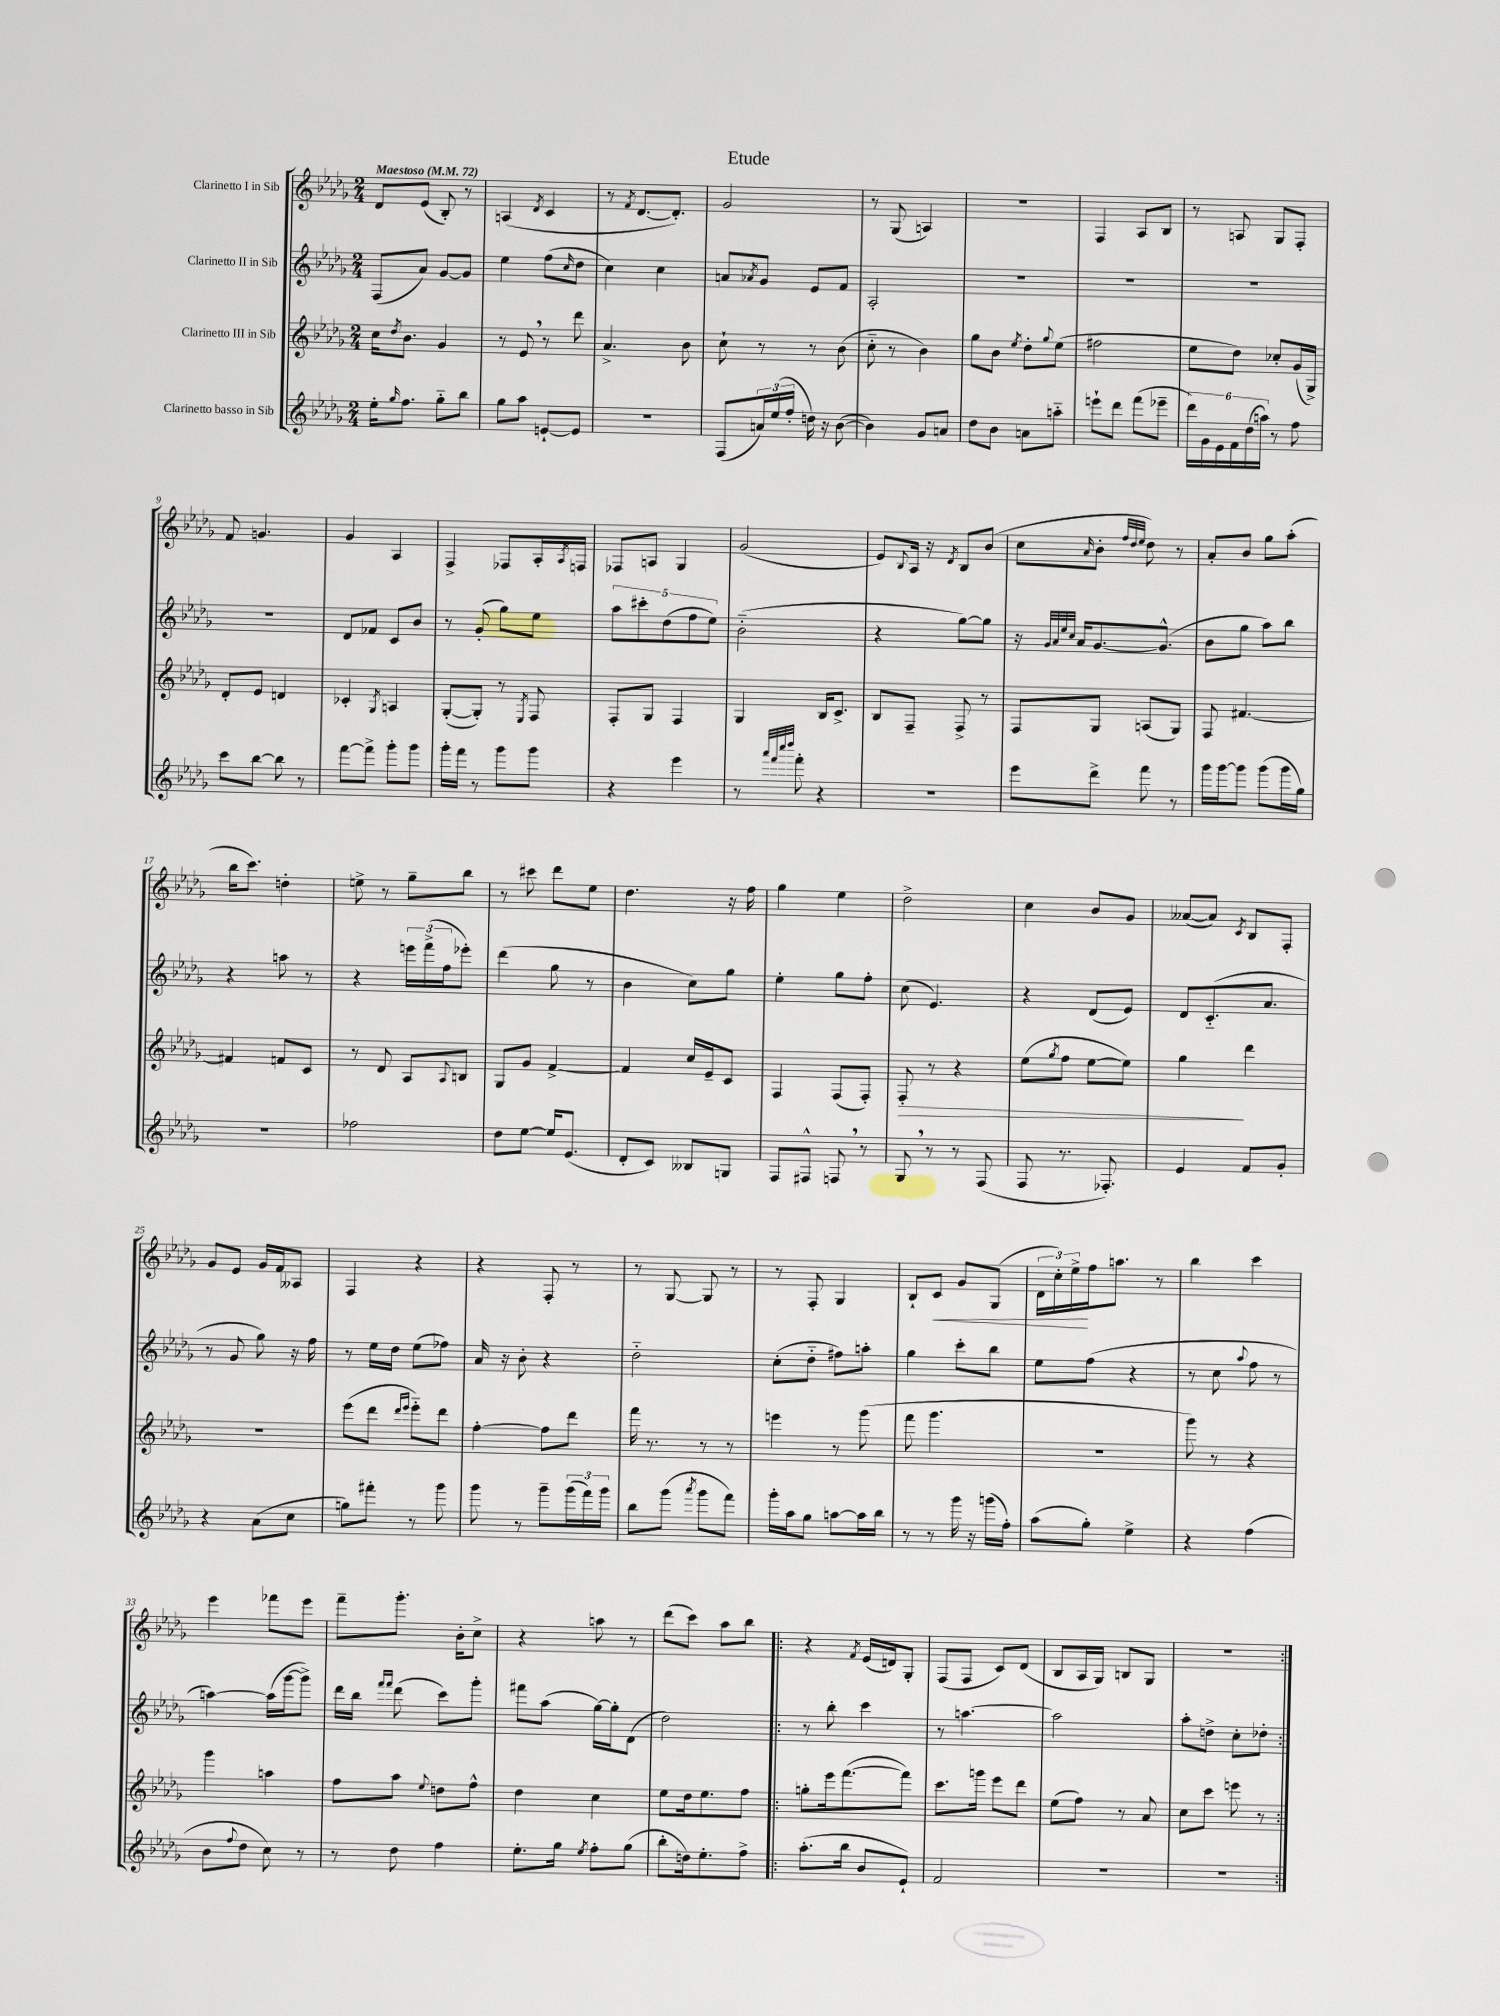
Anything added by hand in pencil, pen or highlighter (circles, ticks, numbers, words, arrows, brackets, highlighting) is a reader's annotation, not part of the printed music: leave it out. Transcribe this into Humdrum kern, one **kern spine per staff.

**kern	**kern	**kern	**kern
*staff4	*staff3	*staff2	*staff1
*clefG2	*clefG2	*clefG2	*clefG2
*k[b-e-a-d-g-]	*k[b-e-a-d-g-]	*k[b-e-a-d-g-]	*k[b-e-a-d-g-]
*M2/4	*M2/4	*M2/4	*M2/4
*MM72	*MM72	*MM72	*MM72
16ee-'\LK	16cc\LK	(8F/L	8d-/L
16qqgg-/	8qdd-/	.	.
8.ff\J	8.b-\J	.	.
.	.	8a-/J)	(8e-/J
8gg-'~\L	4g-/	[8g-/L	8B-'/)
8bb-\J	.	8g-/]J	8r
=	=	=	=
8gg-\L	8r	4ee-\	(4A/
8aa-\J	8e-/	.	.
.	.	.	8qd-/
[8e`/L	8r	(8ff\L	4c/
.	.	16qqcc/	.
8e/]J	8ddd-\	8dd-\J	.
=	=	=	=
2r	4.a-^/	4cc\)	8r
.	.	.	8qf/
.	.	.	[8.d-/L
.	.	4cc\	.
.	.	.	8.d-'/]J)
.	8b-\	.	.
=	=	=	=
(8F/L	8cc`\	8a/L	2g-/
.	.	8qa-/	.
24a/L)	8r	8g-/J	.
(24ee-/	.	.	.
24ff'/JJ	.	.	.
16dd\)	8r	8e-/L	.
16r	.	.	.
([8b-\	(8b-\	8f/J	.
=	=	=	=
4b-\])	8cc'~\	2A-'/	8r
.	8r	.	(8G-/
8g-/L	4b-\)	.	4A/)
8a/J	.	.	.
=	=	=	=
8dd-\L	8gg-\L	2r	2r
8b-\J	8b-\J	.	.
.	8qee-/	.	.
8a\L	8dd-'\L	.	.
.	8qqgg-/	.	.
8aa'~\J	(8ee-\J	.	.
=	=	=	=
8eee`\L	2ff#\	2r	4F/
8ddd-\J	.	.	.
(8fff\L	.	.	8A-/L
8eee-~\J	.	.	8B-/J
=	=	=	=
24ddd-\LL)	8ee-\L	2r	8r
24g-\	.	.	.
24e-\	.	.	.
24f\	8dd-\J)	.	8A/
(24dd-\	.	.	.
24aa\JJ)	.	.	.
8r	8cc-'/L	.	8G-/L
8ff\	(16g-/L	.	8F'/J
.	16G-^/JJ)	.	.
=	=	=	=
8ccc\L	8d-'/L	2r	8f/
[8bb-\J	8e-/J	.	4.g/
8bb-\]	4d/	.	.
8r	.	.	.
=	=	=	=
[8fff\L	4c-'/	8d-/L	4g-/
8fff^\]J	.	8f-/J	.
.	8qG-/	.	.
8ggg-'\L	4A/	8c/L	4A-/
8ggg-\J	.	8b-/J	.
=	=	=	=
16ggg-'\LL	([8G-'/L	8r	4F^/
16fff\JJ	.	.	.
8r	8G-'/]J)	(8g-'/	.
8ggg-\L	8r	8gg-\L)	8F-/L
.	8qE-/	.	.
8ggg-\J	8F/	8ee-\J	16A-'/L
.	.	.	8qA-/
.	.	.	16F/JJ
=	=	=	=
4r	8F'/L	10aa-\L	8F-/L
.	.	10ccc#'\	.
.	8G-/J	.	8A/J
.	.	(10dd-\	.
4eee-\	4F/	.	4G-/
.	.	10ff\	.
.	.	10ee-\J)	.
=	=	=	=
8r	4G-/	(2b-'~\	(2g-/
32qqaaa-/LLL	.	.	.
32qqfff/	.	.	.
32qqcccc/	.	.	.
32qqdddd-/JJJ	.	.	.
8fff'\	.	.	.
4r	16B-/LK	.	.
.	8.c^/J	.	.
=	=	=	=
2r	8B-/L	4r	8e-/L)
.	.	.	8qqB-/
.	8F~/J	.	16A-/Jk
.	.	.	16r
.	.	.	8qd-/
.	8F^/	[8gg-\L)	8B-/L
.	8r	8gg-\]J	(8b-/J
=	=	=	=
8eee-\L	8F/L	16r	8cc\L
.	.	32qqg-/LLL	.
.	.	32qqa-/	.
.	.	32qqee-/	.
.	.	32qqcc/JJJ	.
.	.	16a-/LK	.
.	.	.	16qqa-/
8ddd-^\J	8G-/J	[8.g-/	8b-'\J
.	.	.	32qqff/LLL
.	.	.	32qqdd-/
.	.	.	32qqee-/JJJ
8fff\	(8A/L	.	8dd-\)
.	.	(8.g-^^/]J	.
8r	8G-/J)	.	8r
=	=	=	=
16ggg-\LL	8F/	8b-\L	8a-'/L
[16ggg-\J	.	.	.
8ggg-\]J	[4.f#/	8gg-\J	8b-/J
(8ggg-\L	.	8aa-\L)	8gg-\L
16ggg-\L	.	8bb-\J	(8aa-'\J
16gg-\JJ)	.	.	.
=	=	=	=
2r	4f#/]	4r	16bb-\LK
.	.	.	8.ccc\J)
.	8f/L	8aa\	4dd'\
.	8c/J	8r	.
=	=	=	=
2ff-\	8r	4r	8ee^\
.	8d-/	.	8r
.	8A-/L	24eee\LL	8gg-~\L
.	.	(24fff^\	.
.	.	24ff\J	.
.	8qqA-/	.	.
.	8B/J	8eee-'\J)	8bb-\J
=	=	=	=
8dd-\L	8G-/L	(4ddd-\	8r
[8ee-\J	8g-/J	.	8ccc#\
16ee-/]LK	[4f^/	8gg-\	8ddd-\L
(8.e-/J	.	.	.
.	.	8r	8ee-\J
=	=	=	=
8d-'/L	4f/]	4b-\	4.dd-\
8c/J)	.	.	.
8B--/L	16cc/LL	8cc\L)	.
.	16e-~/J	.	.
8G/J	8c/J	8gg-\J	16r
.	.	.	16ff\
=	=	=	=
8F/L	4F/	4ee-'\	4gg-\
8F#^^/J	.	.	.
8F/	(8F/L	8gg-\L	4ee-\
8r	8F'/J)	8ff'\J	.
=	=	=	=
8G-/	8F'/	(8cc\	2dd-^\
8r	8r	4.e-/)	.
8r	4r	.	.
(8F/	.	.	.
=	=	=	=
8F/	(8ee-\L	4r	4cc\
.	8qgg-/	.	.
8.r	8ff\J	.	.
.	[8ee-\L	(8d-/L	8b-/L
8.F-'/)	.	.	.
.	8ee-\]J)	8e-/J)	8g-/J
=	=	=	=
4e-/	4gg-\	8d-/L	([8a--/L
.	.	(8.c'~/	8a--/]J)
.	.	.	8qc/
8f/L	4ddd-\	.	8B-/L
.	.	8.a-/J	.
8g-'/J	.	.	8F'/J
=	=	=	=
4r	2r	8r	8g-/L
.	.	8g-/	8e-/J
(8a-\L	.	8gg-\)	16g-/LL
.	.	.	16f/J
8cc\J	.	16r	8A--/J
.	.	16ff\	.
=	=	=	=
8gg\L)	(8eee-\L	8r	4F/
8fff#'\J	8ddd-\J	16ee-\LL	.
.	.	16dd-\JJ	.
.	16qqddd-/LL	.	.
.	16qqeee-/JJ	.	.
8r	8eee-'~\L)	(8ee-\L	4r
8ggg-\	8ddd-\J	8ff-\J)	.
=	=	=	=
8ggg-\	[4ff'\	16a-/	4r
.	.	16r	.
8r	.	8b-'\	.
8ggg-~\L	8ff\]L	4r	8F'/
(24ggg-\L	8ddd-\J	.	8r
24fff\)	.	.	.
24ggg-\JJ	.	.	.
=	=	=	=
8bb-\L	16fff\	2dd-'~\	8r
.	8.r	.	.
(8ggg-\J	.	.	[8G-/
8qaaa-/	.	.	.
8ggg-\L	8r	.	8G-/]
8fff\J)	8r	.	8r
=	=	=	=
16ggg-'\LL	4eee\	(8cc'\L	8r
16aa-\J	.	.	.
8gg-\J	.	8dd-'~\J	8F'/
[8aa\L	8r	8ff#\L)	4G-/
16aa\]L	(8ggg-\	8aa'\J	.
16bb-\JJ	.	.	.
=	=	=	=
8r	8fff\	4gg-\	8B-`/L
8r	4.ggg-\	.	8c/J
16ggg-\	.	8ccc'\L	8g-/L
16r	.	.	.
(16ggg\LL	.	8bb-\J	(8G-/J
16ff'\JJ)	.	.	.
=	=	=	=
(8aa-\L	2r	8ee-\L	24d-\LL
.	.	.	24cc'\)
.	.	.	24ee-^\
8gg-'\J)	.	(8ff\J	16ff\J
.	.	.	8.aa\J
4ee-^\	.	4r	.
.	.	.	8r
=	=	=	=
4r	8ggg-\)	8r	4bb-\
.	8r	8cc\	.
.	.	8qqaa-/	.
(4ff\	4r	8ff\	4ccc\
.	.	8r	.
=	=	=	=
8b-\L	4ggg-\	[4aa\)	4eee-\
8qqff/	.	.	.
8dd-\J	.	.	.
8cc\)	4aa\	(16aa\]LL	8fff-\L
.	.	[16ggg-\J	.
8r	.	8ggg-^\]J)	8eee-\J
=	=	=	=
8r	8ff\L	16ddd-\LL	8fff~\L
.	.	16bb-\JJ	.
.	.	16qqfff/LL	.
.	.	16qqfff/JJ	.
8dd-\	8aa-\J	(8ddd-\	8.ggg-'\J
.	8qqee-/	.	.
4ff\	8dd\L	8ccc\L)	.
.	.	.	16b-'\LK
.	8ff^^\J	8ggg-'\J	8cc^\J
=	=	=	=
8.ee-'\L	4dd-\	8fff#\L	4r
.	.	(8aa-\J	.
16gg-\Jk	.	.	.
8qee-/	.	.	.
8ff'\L	4cc\	[16gg-\LL)	8aa\
.	.	16gg-'\]J	.
(8gg-\J	.	(8d-\J	8r
=	=	=	=
8bb-'\L	8ee-\L	2dd-\)	(8ddd-\L
16dd\k)	16dd-\k	.	8ccc\J)
8.ee-'\	8.ee-\	.	.
.	.	.	8aa-\L
8ff^\J	8ff\J	.	8bb-\J
=!|:	=!|:	=!|:	=!|:
(8.aa-'\L	8gg'\L	8r	4r
.	16eee-\k	8bb-'\	.
16bb-\Jk	([8.fff\	.	.
.	.	.	8qf/
8b-/L	.	4ccc\	(16e-/LL
.	.	.	16d/J)
8e-`/J)	8fff\]J)	.	8G-'/J
=	=	=	=
2f/	8.ccc\L	8r	(8F/L
.	.	[4.aa\	8F/J
.	16ggg\Jk	.	.
.	8eee-\L	.	8c/L)
.	8ddd-\J	.	(8d-/J
=	=	=	=
2r	(8ee-\L	2aa\]	8B-/L
.	8ff\J)	.	16A-/L
.	.	.	16G-/JJ)
.	8r	.	8B/L
.	8a-/	.	8G-/J
=	=	=	=
2r	8cc\L	8aa-'\L	2r
.	8ccc\J	8dd^\J	.
.	8eee\	8cc'\L	.
.	8r	8dd-'\J	.
==:|!	==:|!	==:|!	==:|!
*-	*-	*-	*-
